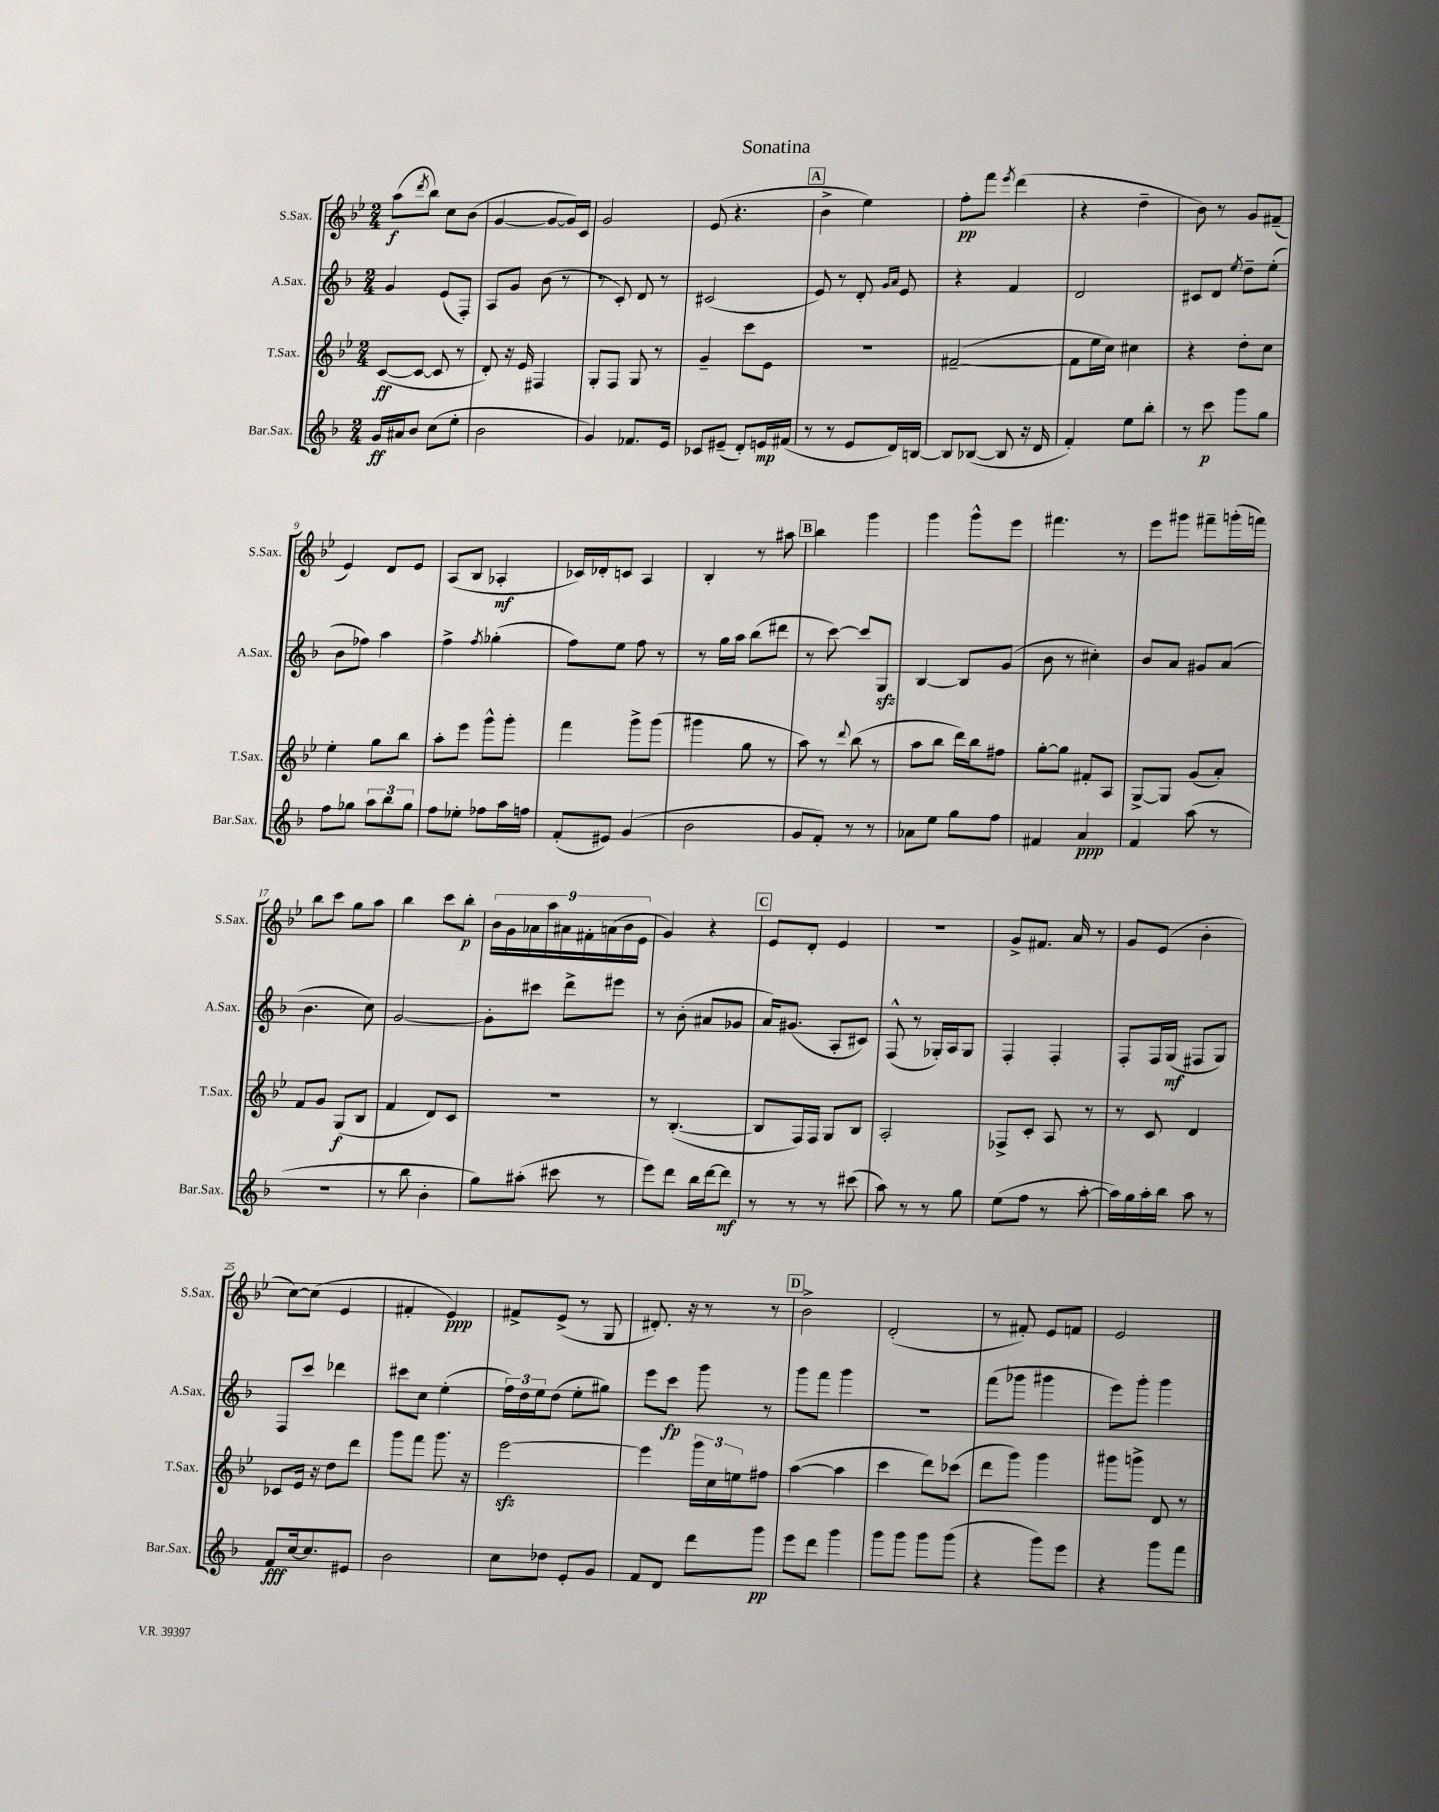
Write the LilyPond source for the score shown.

\header { title = "Sonatina" }
<<
\new StaffGroup <<
\new Staff = "s0" \with { instrumentName = "S.Sax." shortInstrumentName = "S.Sax." } {
    \clef treble \key bes \major \numericTimeSignature \time 2/4
    a''8\f( \acciaccatura { d'''8 } bes''8) c''8 bes'8( |
    g'4~ g'8~ g'16) c'16 |
    g'2 |
    ees'8( r4. |
    \mark \markup { \box "A" } bes'4-> ees''4) |
    f''8-.\pp f'''8 \acciaccatura { ees'''8 } d'''4( |
    r4 d''4-- |
    bes'8) r8 g'8 fis'8--( |
    ees'4) d'8 ees'8 |
    a8( bes8 aes4-.\mf |
    ces'16) des'16-. c'8 a4 |
    bes4-. r8 ais''8 |
    \mark \markup { \box "B" } bes''4 g'''4 |
    g'''4 g'''8-^ ees'''8 |
    fis'''4. r8 |
    ees'''8 gis'''8 fis'''8-- g'''16-.( f'''16) |
    bes''8 c'''8 g''8 a''8 |
    bes''4 c'''8 bes''8-.\p |
    \tuplet 9/8 { bes'16 g'16 aes'16 a''16 ais'16 fis'16-. a'16( bes'16 ees'16 } |
    g'4) r4 |
    \mark \markup { \box "C" } ees'8 d'8-. ees'4 |
    R2 |
    g'8-> fis'8. a'16 r8 |
    g'8 ees'8( bes'4-. |
    c''8~) c''8( ees'4 |
    fis'4-. ees'4\ppp) |
    fis'8-> ees'8->( r8 g8 |
    dis'8.-.) r16 r8 r8 |
    \mark \markup { \box "D" } bes'2-> |
    d'2-.( |
    r8 fis'8-.) ees'8 f'8 |
    ees'2 \bar "|." |
}
\new Staff = "s1" \with { instrumentName = "A.Sax." shortInstrumentName = "A.Sax." } {
    \clef treble \key f \major \numericTimeSignature \time 2/4
    g'4 e'8( f8-.) |
    a8 g'8 bes'8( r8 |
    r8 c'8-.) d'8 r8 |
    cis'2( |
    \mark \markup { \box "A" } e'8) r8 d'8-. \grace { g'16 a'16 } e'8 |
    r4 f'4 |
    d'2 |
    cis'8 d'8 \acciaccatura { e''8 } d''8-- e''8-.( |
    bes'8 fes''8) a''4 |
    f''4-> \acciaccatura { f''8 } ges''4-.( |
    f''8) e''8 f''8 r8 |
    r8 g''16 a''16 bes''8( dis'''8 |
    \mark \markup { \box "B" } r8 c'''8~) c'''8 g8\sfz |
    bes4~ bes8 g'8( |
    bes'8 r8 cis''4-.) |
    bes'8 a'8 gis'8 a'8( |
    bes'4. c''8) |
    g'2~ |
    g'8-. cis'''8 d'''8-> eis'''8 |
    r8 bes'8-.( ais'8 ges'8 |
    \mark \markup { \box "C" } a'16) gis'8.( a8-. cis'8) |
    f8-^( r8 ges16-.) a16 ges8 |
    f4-. f4-. |
    f8-. f16 g16\mf( fis8 g8) |
    f8 c'''8 des'''4 |
    cis'''8 c''8 e''4-.( |
    \tuplet 3/2 { f''16) d''16 e''16 } d''8( e''8-. gis''8) |
    e'''8 c'''8\fp g'''8 r8 |
    \mark \markup { \box "D" } g'''8 f'''8 g'''4 |
    r2 |
    f'''8( ges'''8 gis'''4 |
    e'''8) g'''8-. g'''4 \bar "|." |
}
\new Staff = "s2" \with { instrumentName = "T.Sax." shortInstrumentName = "T.Sax." } {
    \clef treble \key bes \major \numericTimeSignature \time 2/4
    c'8~\ff( c'8~ c'8 r8 |
    d'8-.) r16 ees'16 fis4 |
    g8-. f8 g8 r8 |
    g'4-- c'''8 ees'8 |
    \mark \markup { \box "A" } r2 |
    fis'2~--( |
    fis'8 ees''16 c''16) cis''4 |
    r4 d''8-. c''8 |
    ees''4-. g''8 bes''8 |
    a''8-. ees'''8 g'''8-^ g'''8-. |
    f'''4 g'''8-> g'''8( |
    gis'''4 g''8 r8 |
    \mark \markup { \box "B" } a''8) r8 \appoggiatura { d'''8 } bes''8( r8 |
    a''8 bes''8 d'''16) bes''16 fis''8 |
    g''8~-. g''8 fis'8-. a8 |
    g8~-> g8 g'8( a'8-.) |
    f'8 g'8 g8\f( bes8 |
    f'4 d'8) c'8 |
    R2 |
    r8 bes4.~-.( |
    \mark \markup { \box "C" } bes8 f16) f16 g8 bes8 |
    a2-. |
    fes8-> c'8-. a8 r8 |
    r8 c'8 d'4 |
    ces'8 ees'16 r16 d''8 d'''8 |
    g'''8 f'''8 g'''8. r16 |
    ees'''2~\sfz |
    ees'''4 \tuplet 3/2 { g'''16 c''16 e''16 } fis''8 |
    \mark \markup { \box "D" } a''4~( a''4 |
    c'''4 d'''8) ces'''8( |
    d'''8 g'''8) g'''4 |
    gis'''8 g'''8-> d'8 r8 \bar "|." |
}
\new Staff = "s3" \with { instrumentName = "Bar.Sax." shortInstrumentName = "Bar.Sax." } {
    \clef treble \key f \major \numericTimeSignature \time 2/4
    g'16\ff ais'16 bes'8 c''8( e''8-. |
    bes'2 |
    g'4) fes'8. e'16 |
    ces'8 eis'8--( d'8-.) e'16\mp fis'16( |
    \mark \markup { \box "A" } r8 r8 e'8 d'16) b16~ |
    b8 bes8~( bes8 r16 d'16 |
    f'4-.) e''8 bes''8-. |
    r8 c'''8\p g'''8 g''8 |
    f''8 ges''8 \tuplet 3/2 { a''8 bes''8 ges''8 } |
    f''8 ees''8-. fes''8 a''16 f''16 |
    f'8-.( eis'8) g'4( |
    bes'2 |
    \mark \markup { \box "B" } g'8 f'8-.) r8 r8 |
    aes'8 e''8 g''8 f''8 |
    fis'4 a'4\ppp |
    f'4 a''8( r8 |
    r2 |
    r8 bes''8 bes'4-. |
    g''8) ais''8-.( cis'''8 r8 |
    e'''8) d'''8 bes''16 d'''16~ d'''8\mf |
    \mark \markup { \box "C" } r8 r8 r8 cis'''8( |
    a''8) r8 r8 g''8 |
    e''8( f''8 r8 a''8~-. |
    a''16) g''16 a''16-. bes''16 a''8 r8 |
    f'8\fff c''16~ c''8. eis'8 |
    bes'2 |
    c''8 des''8 e'8-. g'8 |
    f'8 d'8 d'''8 g'''8\pp |
    \mark \markup { \box "D" } e'''8 d'''8 g'''4 |
    g'''8 g'''8 g'''8 g'''8( |
    r4 g'''8) e'''8 |
    r4 g'''8 f'''8 \bar "|." |
}
>>
>>
